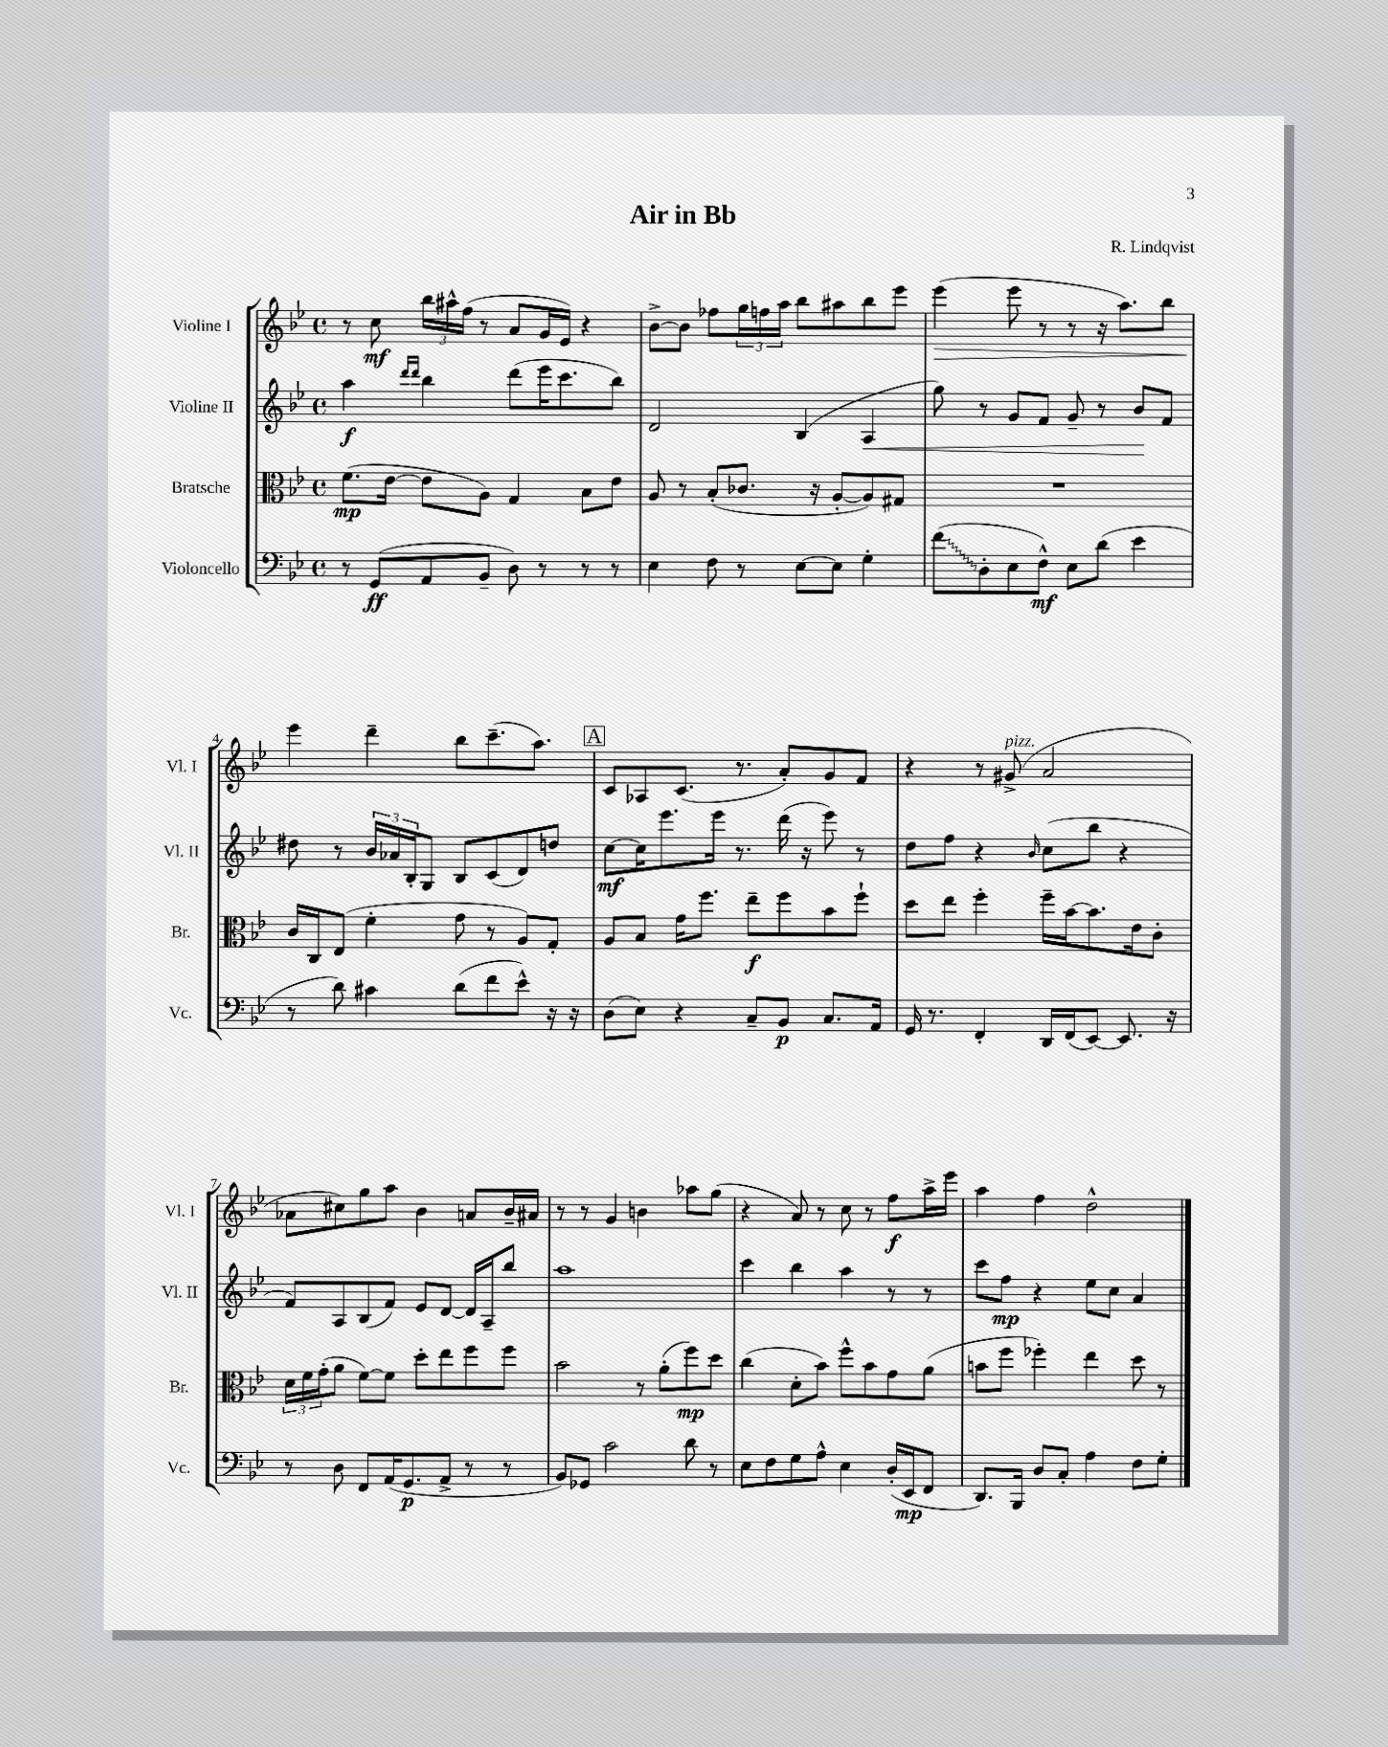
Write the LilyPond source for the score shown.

\header { title = "Air in Bb" composer = "R. Lindqvist" }
<<
\new StaffGroup <<
\new Staff = "s0" \with { instrumentName = "Violine I" shortInstrumentName = "Vl. I" } {
    \clef treble \key bes \major \defaultTimeSignature \time 4/4
    r8 c''8\mf \tuplet 3/2 { bes''16 ais''16-^ f''16( } r8 a'8 g'16 ees'16) r4 |
    bes'8~-> bes'8 fes''8 \tuplet 3/2 { g''16 f''16 a''16 } bes''8 ais''8 bes''8 ees'''8 |
    ees'''4\>( ees'''8 r8 r8 r16 a''8.) bes''8 |
    ees'''4\! d'''4-- bes''8 c'''8.--( a''8.) |
    \mark \markup { \box "A" } c'8 aes8 c'8.( r8. a'8-.) g'8 f'8 |
    r4 r8 gis'8->^\markup { \italic "pizz." }( a'2 |
    aes'8 cis''8) g''8 a''8 bes'4 a'8 bes'16-- ais'16 |
    r8 r8 g'4 b'4 aes''8 g''8( |
    r4 a'8) r8 c''8 r8 f''8\f a''16-> ees'''16 |
    a''4 f''4 d''2-^ \bar "|." |
}
\new Staff = "s1" \with { instrumentName = "Violine II" shortInstrumentName = "Vl. II" } {
    \clef treble \key bes \major \defaultTimeSignature \time 4/4
    a''4\f \grace { d'''16 d'''16 } bes''4 d'''8( ees'''16 c'''8. bes''8) |
    d'2 bes4( a4\< |
    g''8) r8 g'8 f'8 g'8-- r8 bes'8\! f'8 |
    dis''8 r8 \tuplet 3/2 { bes'16 aes'16 bes16-. } g8 bes8 c'8( d'8) d''8 |
    \mark \markup { \box "A" } c''8~\mf c''16 ees'''8. ees'''16 r8. d'''16( r16 ees'''8) r8 |
    d''8 f''8 r4 \grace { bes'16 } c''8( bes''8 r4 |
    f'8) a8 bes8( f'8) ees'8 d'8~ d'16 a16-- bes''8 |
    a''1 |
    c'''4 bes''4 a''4 r8 r8 |
    c'''8 f''8\mp r4 ees''8 c''8 a'4 \bar "|." |
}
\new Staff = "s2" \with { instrumentName = "Bratsche" shortInstrumentName = "Br." } {
    \clef alto \key bes \major \defaultTimeSignature \time 4/4
    f'8.\mp( ees'16~ ees'8 a8) g4 bes8 ees'8 |
    a8 r8 bes8-.( ces'8. r16 a8~-. a8) gis8 |
    R1 |
    c'16 c16 ees8( f'4-. g'8 r8 a8) g8-. |
    \mark \markup { \box "A" } a8 bes8 g'16 f''8. ees''8--\f f''8 bes'8 f''8-! |
    d''8 ees''8 f''4-. f''16-- bes'16~ bes'8. ees'16 c'8-. |
    \tuplet 3/2 { d'16 f'16 g'16-.( } a'8 f'8~) f'8 d''8-. ees''8 f''8 f''8 |
    bes'2 r8 a'8-.( f''8\mp) d''8 |
    c''4( d'8-. bes'8) f''8-^ bes'8 g'8 a'8( |
    b'8 f''8 fes''4-.) ees''4 d''8 r8 \bar "|." |
}
\new Staff = "s3" \with { instrumentName = "Violoncello" shortInstrumentName = "Vc." } {
    \clef bass \key bes \major \defaultTimeSignature \time 4/4
    r8 g,8\ff( a,8 bes,8-- d8) r8 r8 r8 |
    ees4 f8 r8 ees8~ ees8 g4-. |
    \once \override Glissando.style = #'zigzag f'8\glissando( d8-. ees8 f8-^\mf) ees8 d'8( ees'4 |
    r8 d'8) cis'4 d'8( f'8 ees'8-^) r16 r16 |
    \mark \markup { \box "A" } d8( ees8) r4 c8-- bes,8\p c8. a,16 |
    g,16 r8. f,4-. d,16 f,16( ees,8~) ees,8. r16 |
    r8 d8 f,8 a,16( g,8.\p a,8-> r8 r8 |
    bes,8) ges,8 c'2 d'8 r8 |
    ees8 f8 g8 a8-^ ees4 d16-.( ees,16\mp f,8 |
    d,8.) bes,,16 d8 c8-. a4 f8 g8-. \bar "|." |
}
>>
>>
